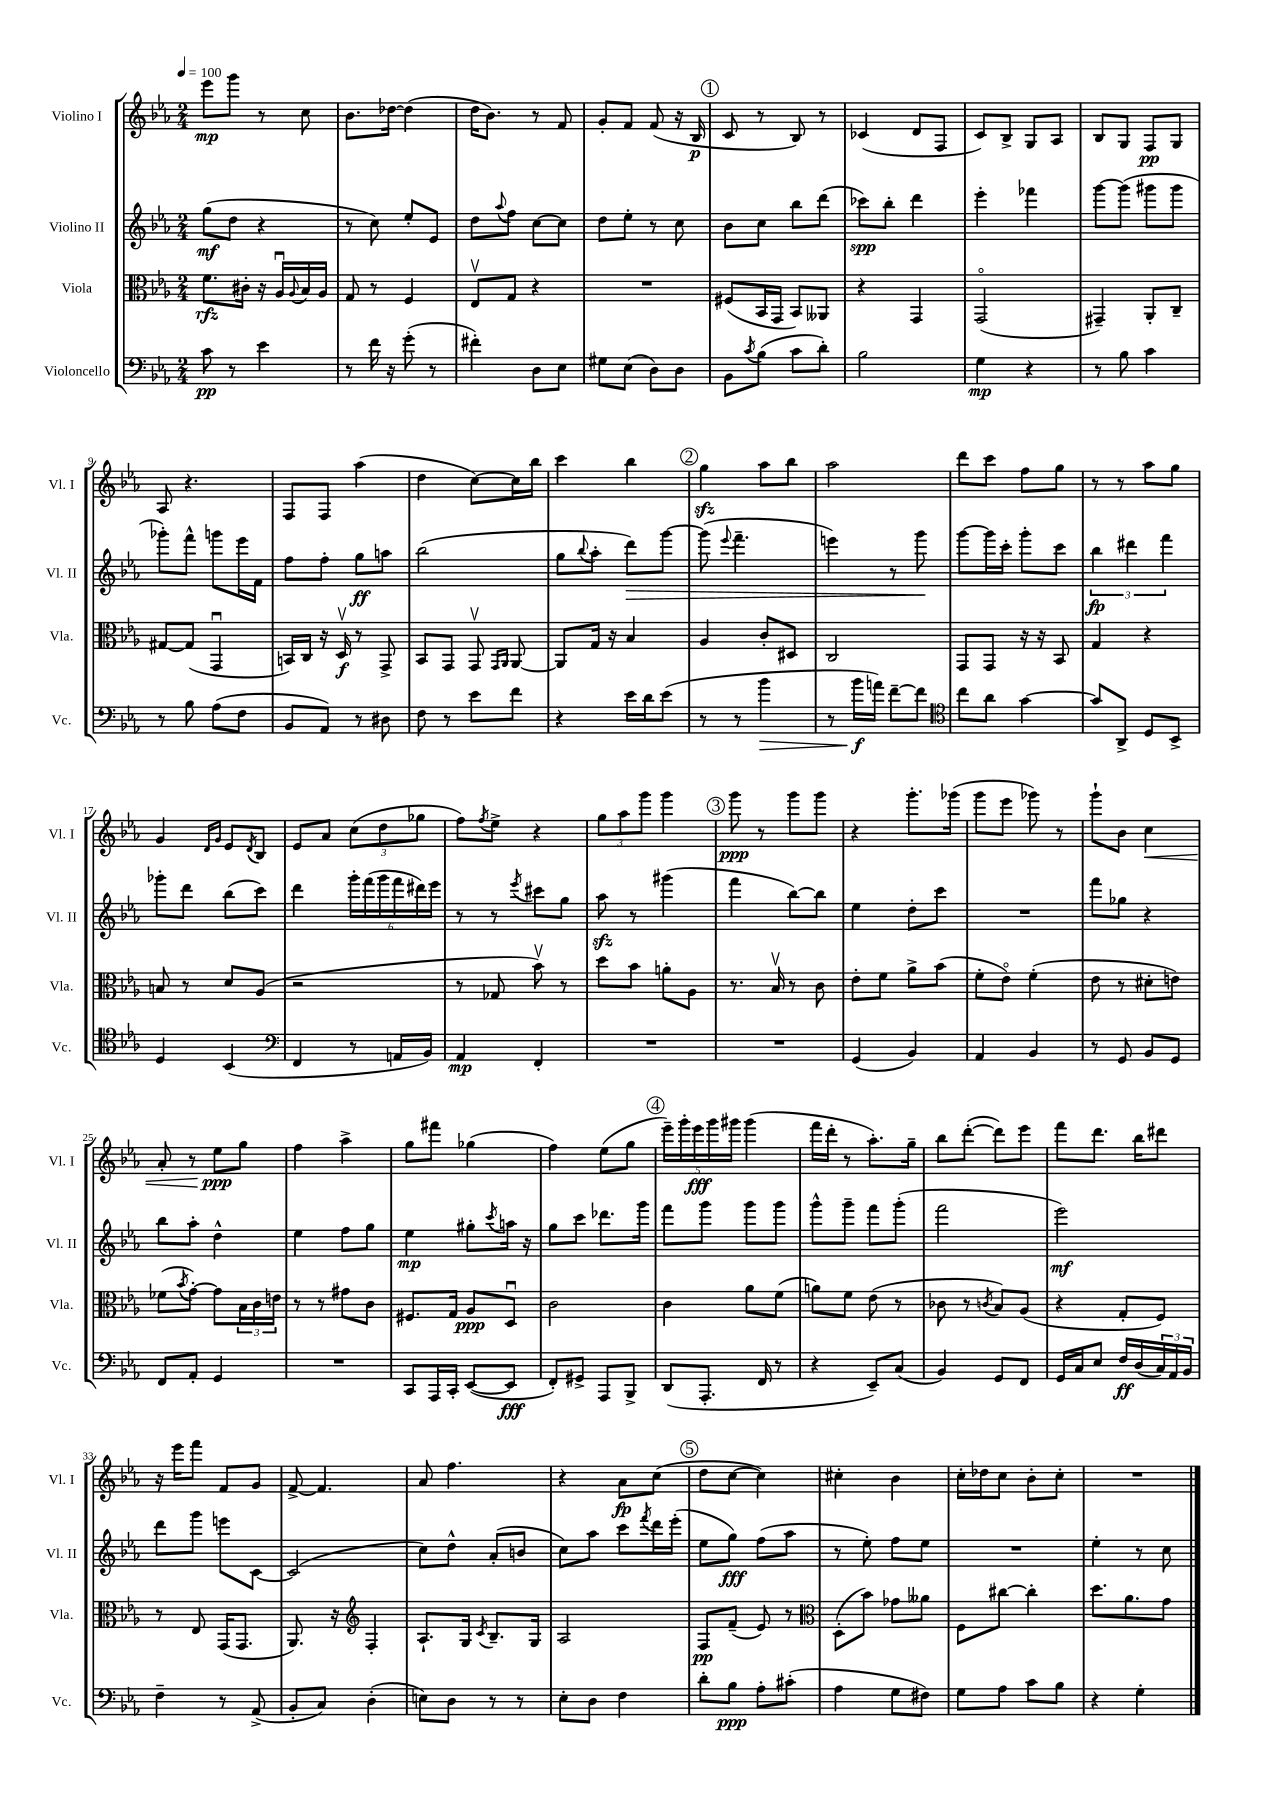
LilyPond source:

<<
\new StaffGroup <<
\new Staff = "s0" \with { instrumentName = "Violino I" shortInstrumentName = "Vl. I" } {
    \clef treble \key ees \major \numericTimeSignature \time 2/4 \tempo 4 = 100
    ees'''8\mp g'''8 r8 c''8 |
    bes'8. des''16~ des''4( |
    d''16 bes'8.) r8 f'8 |
    g'8-. f'8 f'8( r16 bes16\p |
    \mark \markup { \circle "1" } c'8 r8 bes8) r8 |
    ces'4( d'8 f8 |
    c'8) bes8-> g8 aes8 |
    bes8 g8 f8\pp g8 |
    aes8 r4. |
    f8 f8 aes''4( |
    d''4 c''8~) c''16 bes''16 |
    c'''4 bes''4 |
    \mark \markup { \circle "2" } g''4\sfz aes''8 bes''8 |
    aes''2 |
    d'''8 c'''8 f''8 g''8 |
    r8 r8 aes''8 g''8 |
    g'4 \grace { d'16 g'16 } ees'8 \acciaccatura { d'8 } bes8 |
    ees'8 aes'8 \tuplet 3/2 { c''8( d''8 ges''8 } |
    f''8) \acciaccatura { f''8 } ees''8-> r4 |
    \tuplet 3/2 { g''8 aes''8 g'''8 } g'''4 |
    \mark \markup { \circle "3" } g'''8\ppp r8 g'''8 g'''8 |
    r4 g'''8.-. ges'''16( |
    g'''8 ees'''8 ges'''8) r8 |
    g'''8-! bes'8 c''4\< |
    aes'8-. r8 ees''8\ppp\! g''8 |
    f''4 aes''4-> |
    g''8 fis'''8 ges''4( |
    f''4) ees''8( g''8 |
    \mark \markup { \circle "4" } \tuplet 5/4 { ees'''16--) g'''16-. ees'''16\fff g'''16 gis'''16 } gis'''4( |
    f'''16 d'''16-. r8 aes''8.-.) g''16-- |
    bes''8 d'''8~-.( d'''8) ees'''8 |
    f'''8 d'''8. bes''16 dis'''8 |
    r16 ees'''16 f'''8 f'8 g'8 |
    f'8~-> f'4. |
    aes'8 f''4. |
    r4 aes'8\fp c''8( |
    \mark \markup { \circle "5" } d''8 c''8~ c''4) |
    cis''4-. bes'4 |
    c''16-. des''16 c''8 bes'8-. c''8-. |
    R2 \bar "|." |
}
\new Staff = "s1" \with { instrumentName = "Violino II" shortInstrumentName = "Vl. II" } {
    \clef treble \key ees \major \numericTimeSignature \time 2/4
    g''8\mf( d''8 r4 |
    r8 c''8) ees''8-. ees'8 |
    d''8 \appoggiatura { aes''8 } f''8 c''8~ c''8 |
    d''8 ees''8-. r8 c''8 |
    \mark \markup { \circle "1" } bes'8 c''8 bes''8 d'''8( |
    ces'''8\spp) bes''8-. d'''4 |
    ees'''4-. fes'''4 |
    g'''8~ g'''8( gis'''8 gis'''8 |
    ges'''8-.) f'''8-^ g'''8 ees'''16 f'16 |
    f''8 f''8-. g''8\ff a''8 |
    bes''2( |
    g''8 \appoggiatura { bes''8 } aes''8-. d'''8\>) g'''8~ |
    \mark \markup { \circle "2" } g'''8( \appoggiatura { ees'''8 } f'''4.-- |
    e'''4) r8 g'''8\! |
    g'''8~ g'''16 c'''16-. g'''8-. c'''8 |
    \tuplet 3/2 { bes''4\fp dis'''4 f'''4 } |
    ges'''8-. d'''8 bes''8( c'''8) |
    d'''4 \tuplet 6/4 { g'''16-. f'''16( g'''16 f'''16 dis'''16) ees'''16 } |
    r8 r8 \acciaccatura { ees'''8 } cis'''8 g''8 |
    aes''8\sfz r8 gis'''4( |
    \mark \markup { \circle "3" } f'''4 bes''8~) bes''8 |
    ees''4 d''8-. c'''8 |
    R2 |
    f'''8 ges''8 r4 |
    bes''8 aes''8-. d''4-^ |
    ees''4 f''8 g''8 |
    ees''4\mp gis''8-. \acciaccatura { c'''8 } a''16 r16 |
    g''8 c'''8 des'''8. g'''16 |
    \mark \markup { \circle "4" } f'''8 g'''8 g'''8 g'''8 |
    g'''8-^ g'''8-- f'''8 g'''8-.( |
    f'''2 |
    ees'''2\mf) |
    d'''8 g'''8 e'''8 c'8~ |
    c'2( |
    c''8) d''8-^ aes'8-.( b'8 |
    c''8) aes''8 c'''8 \acciaccatura { f'''8 } d'''16 ees'''16-.( |
    \mark \markup { \circle "5" } ees''8 g''8\fff) f''8( aes''8 |
    r8 ees''8-.) f''8 ees''8 |
    R2 |
    ees''4-. r8 c''8 \bar "|." |
}
\new Staff = "s2" \with { instrumentName = "Viola" shortInstrumentName = "Vla." } {
    \clef alto \key ees \major \numericTimeSignature \time 2/4
    f'8.\rfz cis'16-. r16 aes16\downbow \appoggiatura { aes8 } bes16 aes16 |
    g8 r8 f4 |
    ees8\upbow g8 r4 |
    R2 |
    \mark \markup { \circle "1" } fis8( bes,16 g,16 bes,8) aeses,8 |
    r4 g,4 |
    g,2\flageolet( |
    gis,4--) aes,8-. c8-- |
    gis8~ gis8( g,4\downbow |
    b,16) c16 r16 d16\upbow\f r8 g,8-> |
    bes,8 g,8 g,8\upbow \grace { g,16 aes,16 } aes,8~ |
    aes,8 g16 r16 bes4 |
    \mark \markup { \circle "2" } aes4 c'8-. dis8 |
    c2 |
    g,8 g,8 r16 r16 bes,8 |
    g4 r4 |
    b8 r8 d'8 aes8( |
    r2 |
    r8 ges8 bes'8\upbow) r8 |
    d''8 bes'8 a'8-. aes8 |
    \mark \markup { \circle "3" } r8. bes16\upbow r8 c'8 |
    ees'8-. f'8 aes'8-> bes'8( |
    f'8-. ees'8\flageolet) f'4-.( |
    ees'8 r8 dis'8-. e'8) |
    fes'8( \acciaccatura { bes'8 } g'8~-.) g'8 \tuplet 3/2 { bes16 c'16 e'16 } |
    r8 r8 gis'8 c'8 |
    fis8. g16 aes8\ppp d8\downbow |
    c'2 |
    \mark \markup { \circle "4" } c'4 aes'8 f'8( |
    a'8) f'8 ees'8( r8 |
    ces'8 r8 \acciaccatura { c'8 } bes8) aes8( |
    r4 g8-. f8) |
    r8 ees8 g,16( g,8. |
    aes,8.) r16 \clef treble f4-. |
    aes8.-! g16 \acciaccatura { c'8 } bes8.-- g16 |
    aes2 |
    \mark \markup { \circle "5" } f8\pp f'8--( ees'8) r8 |
    \clef alto d8-.( bes'8) ges'8 aeses'8 |
    f8 cis''8~ cis''4-. |
    d''8. aes'8. g'8 \bar "|." |
}
\new Staff = "s3" \with { instrumentName = "Violoncello" shortInstrumentName = "Vc." } {
    \clef bass \key ees \major \numericTimeSignature \time 2/4
    c'8\pp r8 ees'4 |
    r8 f'16 r16 g'8-.( r8 |
    fis'4-.) d8 ees8 |
    gis8 ees8( d8) d8 |
    \mark \markup { \circle "1" } bes,8 \acciaccatura { c'8 } bes8( c'8 d'8-.) |
    bes2 |
    g4\mp r4 |
    r8 bes8 c'4 |
    r8 bes8 aes8( f8 |
    bes,8 aes,8) r8 dis8 |
    f8 r8 ees'8 f'8 |
    r4 ees'16 d'16 ees'8( |
    \mark \markup { \circle "2" } r8 r8 bes'4\> |
    r8 bes'16\f\! a'16) f'8~-- f'8 |
    \clef tenor c''8 aes'8 g'4~ |
    g'8 aes,8-> d8 bes,8-> |
    d4 bes,4( |
    \clef bass f,4 r8 a,16 bes,16) |
    aes,4\mp f,4-. |
    R2 |
    \mark \markup { \circle "3" } R2 |
    g,4( bes,4) |
    aes,4 bes,4 |
    r8 g,8 bes,8 g,8 |
    f,8 aes,8-. g,4 |
    R2 |
    c,8 aes,,16 c,16-. ees,8~( ees,8\fff |
    f,8-.) gis,8-> aes,,8 bes,,8-> |
    \mark \markup { \circle "4" } d,8( aes,,8.-. f,16 r8 |
    r4 ees,8--) c8( |
    bes,4) g,8 f,8 |
    g,16 c16 ees8 f16\ff d16( \tuplet 3/2 { c16) aes,16 bes,16 } |
    f4-- r8 aes,8->( |
    bes,8-. c8) d4-.( |
    e8) d8 r8 r8 |
    ees8-. d8 f4 |
    \mark \markup { \circle "5" } d'8-. bes8\ppp aes8-. cis'8-.( |
    aes4 g8 fis8) |
    g8 aes8 c'8 bes8 |
    r4 g4-. \bar "|." |
}
>>
>>
